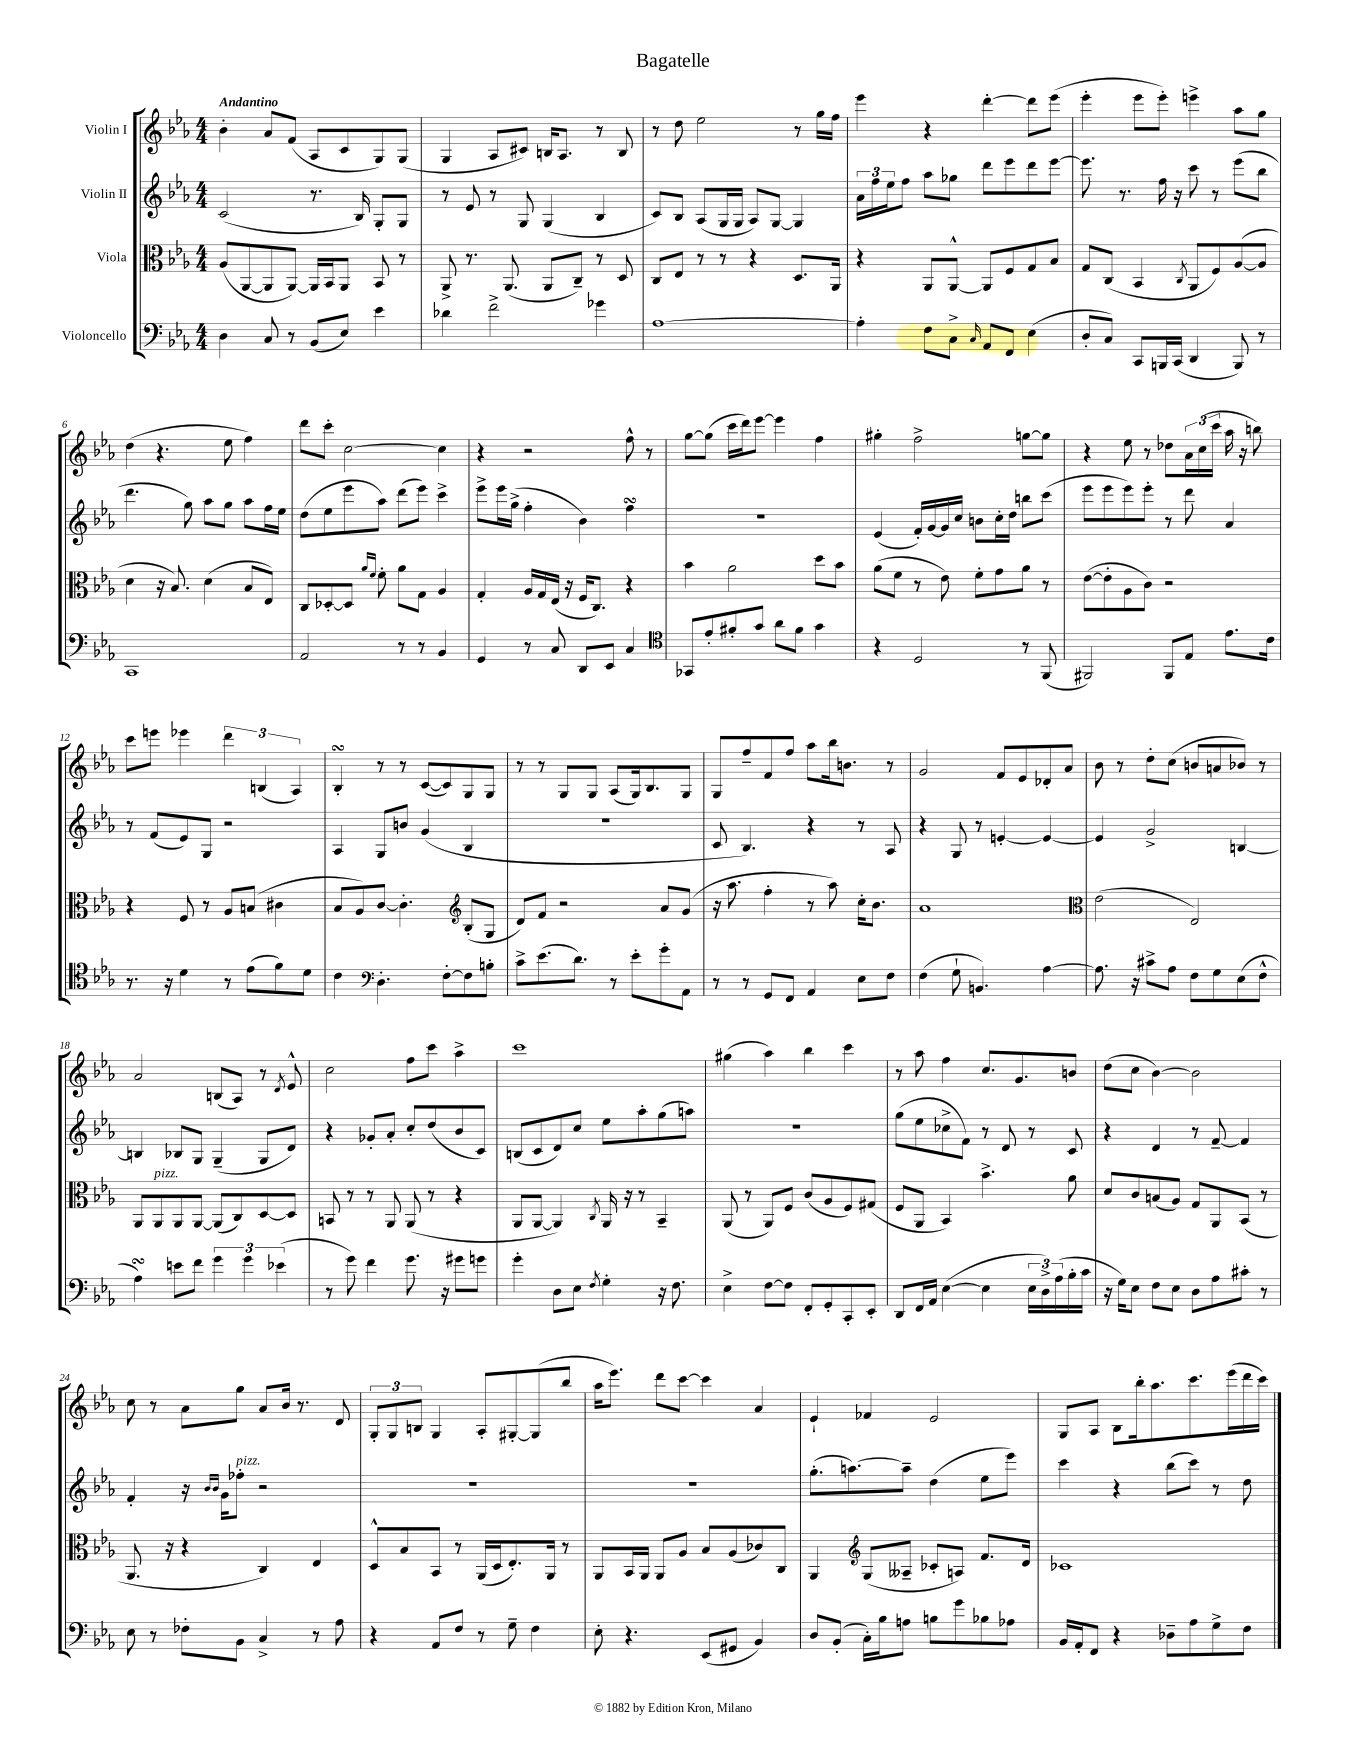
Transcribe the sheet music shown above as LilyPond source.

\header { title = "Bagatelle" }
<<
\new StaffGroup <<
\new Staff = "s0" \with { instrumentName = "Violin I" } {
    \clef treble \key ees \major \numericTimeSignature \time 4/4 \tempo "Andantino"
    bes'4-. aes'8 f'8( aes8 c'8 g8) g8( |
    g4 aes8 cis'8) b16 aes8. r8 b8 |
    r8 d''8 ees''2 r8 g''16 f''16 |
    ees'''4 r4 d'''4~-. d'''8 ees'''8( |
    ees'''4-. ees'''8 ees'''8-.) e'''4-> aes''8 g''8 |
    d''4( r4. ees''8 f''4) |
    d'''8 c'''8-. c''2~ c''4 |
    r4 r2 f''8-^ r8 |
    g''8~ g''8( c'''16 d'''16) ees'''8~ ees'''4 f''4 |
    gis''4-. f''2-> g''8~ g''8 |
    r4 ees''8 r8 des''8 \tuplet 3/2 { aes'16 c''16( c'''16 } aes''16 r16 b''8) |
    c'''8 e'''8 ees'''4 \tuplet 3/2 { d'''4 b4( aes4) } |
    bes4-.\turn r8 r8 c'8~( c'8) g8 g8 |
    r8 r8 g8 g8 aes8( g16) bes8. g8 |
    g8 f''8-- f'8 f''8 aes''8 bes''16 b'8. r8 |
    g'2 f'8 ees'8 des'8-. aes'8 |
    bes'8 r8 d''8-. c''8( b'8 a'8 bes'8) r8 |
    aes'2 b8( aes8) r8 \acciaccatura { d'8 } ees'8-^ |
    c''2 f''8 c'''8 aes''4-> |
    c'''1 |
    gis''4( aes''4) bes''4 c'''4 |
    r8 aes''8 f''4 c''8. g'8. b'8 |
    d''8( c''8 bes'4~) bes'2 |
    c''8 r8 aes'8 g''8 aes'8 bes'16 r8. d'8 |
    \tuplet 3/2 { g8-. g8 b8 } g4 aes8-. gis8~-. gis8( bes''8 |
    aes''16 ees'''8.) d'''8 c'''8~ c'''4 aes'4 |
    ees'4-! fes'4 ees'2 |
    g8 aes8 bes8 bes''16-. aes''8. c'''8. ees'''16( d'''16 c'''16) \bar "|." |
}
\new Staff = "s1" \with { instrumentName = "Violin II" } {
    \clef treble \key ees \major \numericTimeSignature \time 4/4
    c'2( r8. bes16) g8-. g8 |
    r8 ees'8 r8 g8 g4( bes4 |
    c'8) bes8 aes8( g16 g16 aes8) g8~ g4 |
    \tuplet 3/2 { aes'16 f''16 ees''16 } f''8 aes''8 ges''8 d'''8 ees'''8 d'''8 ees'''8~ |
    ees'''8. r8. f''16 r16 c'''8 r8 ees'''8( bes''8 |
    d'''4. g''8) aes''8 g''8 aes''8 f''16 ees''16 |
    d''8( ees''8 ees'''8 aes''8) d'''8( ees'''8) c'''4-> |
    ees'''8-> ees'''16 g''16->( f''4-. bes'4) f''4\turn |
    R1 |
    ees'4( f'16-.) g'16~ g'16 c''16 b'8 c''16-. d''16 b''8 c'''8( |
    ees'''8 ees'''8 ees'''8) ees'''8-. r8 d'''8 aes'4 |
    r8 f'8( ees'8) g8 r2 |
    aes4 g8 b'8 g'4( bes4 |
    R1 |
    c'8 bes4.) r4 r8 aes8 |
    r4 g8 r8 e'4~-. e'4~ |
    e'4 g'2-> b4~ |
    b4 bes8 g8 g4--( g8 d'8) |
    r4 ges'8-. aes'8-. c''8-. d''8( bes'8 c'8) |
    b8( c'8 d'8) c''8 ees''8 aes''8-. g''8( a''8) |
    R1 |
    g''8( ees''8 ces''8-> f'8) r8 d'8 r8 c'8 |
    r4 d'4 r8 f'8~-- f'4 |
    f'4-. r16 \grace { bes'16 bes'16 } g'16 fes''8-.^\markup { \italic "pizz." } r2 |
    R1 |
    R1 |
    g''8.-.( a''8.~) a''8-- d''4( ees''8 ees'''8) |
    c'''4 r4 bes''8( c'''8) r8 d''8 \bar "|." |
}
\new Staff = "s2" \with { instrumentName = "Viola" } {
    \clef alto \key ees \major \numericTimeSignature \time 4/4
    aes8( aes,8~ aes,8 aes,8~) aes,16 bes,16 aes,8 bes,8 r8 |
    aes,8-> r8. aes,8.( aes,8 c8--) r8 d8 |
    c8 ees8 r8 r8 r4 d8. aes,16 |
    r4 aes,8 aes,8~-^ aes,8 f8 g8 bes8 |
    g8 c8( bes,4 \acciaccatura { c8 } aes,8 f8) aes8~( aes8 |
    d'4 r16 bes8.) d'4( bes8 ees8) |
    c8 des8~-. des8 \grace { aes'16 f'16 } f'8-. aes'8 g8 aes4 |
    g4-. aes16 g16 ees16( r16 f16 c8.) r4 |
    bes'4 aes'2 d''8 bes'8 |
    aes'8( f'8 r8 ees'8) f'8-. g'8 aes'8 r8 |
    ees'8~( ees'8-. aes8 c'8) r2 |
    r4 f8 r8 aes8 b8( cis'4 |
    bes8 aes8) c'8~ c'4.-. \clef treble bes8-.( g8 |
    d'8) f'8 r2 aes'8 g'8( |
    r16 aes''8. f''4-. r8 aes''8) c''16-. bes'8. |
    aes'1 |
    \clef alto ees'2( ees2) |
    aes,8 aes,8^\markup { \italic "pizz." } aes,8 aes,8~ aes,8( c8) d8~ d8 |
    b,8 r8 r8 aes,8 aes,8( r8 r4 |
    aes,8 aes,8~ aes,4) \acciaccatura { c8 } aes,16 r16 r8 bes,4-- |
    aes,8( r8 aes,8) f8 c'8( aes8 f8) gis8( |
    f8 aes,8 bes,4) bes'4.-> aes'8 |
    d'8 c'8 b8( aes8) g8 aes,8 bes,8( r8 |
    aes,8. r16 r4 c4) ees4 |
    d8-^ bes8 bes,8 r8 aes,16( d16 ees8.-.) aes,16 r8 |
    aes,8 bes,16 aes,16 aes,8 aes8 bes8 aes8( ces'8) c8 |
    aes,4 \clef treble g8( aeses8-- ces'8-. a8) f'8. d'16 |
    ces'1 \bar "|." |
}
\new Staff = "s3" \with { instrumentName = "Violoncello" } {
    \clef bass \key ees \major \numericTimeSignature \time 4/4
    d4 c8 r8 bes,8( ees8) ees'4 |
    des'4 f'2-> ges'4 |
    aes1~ |
    aes4-. f8 c8-> \grace { c16 } aes,8 f,8 ees4( |
    d8-. c8) c,8 b,,16 c,16( d,4 b,,8) r8 |
    c,1 |
    aes,2 r8 r8 bes,4 |
    g,4 r8 c8 d,8 ees,8 c4 |
    \clef tenor ges,8 ees'8-. fis'8-. g'8 aes'8 fis'8 g'4 |
    r4 d2 r8 f,8( |
    fis,2) fis,8 ees8 ees'8. c'16 |
    r8. r16 d'4 r8 ees'8( f'8) d'8 |
    c'4 \clef bass d4.-. f8~-. f8 b8-. |
    c'8-> ees'8.( d'8.) r8 ees'8-. g'8-. aes,8 |
    r8 r8 g,8 f,8 aes,4 ees8 f8 |
    f4( g8-! b,4.) aes4~ |
    aes8. r16 cis'8-> aes8 f8 g8 ees8( f8-^ |
    aes4\turn) e'8 f'8 \tuplet 3/2 { g'4 g'4 ees'4( } |
    r8 g'8) f'4 g'8. r16 gis'8 g'8 |
    g'4-. d8 ees8 \acciaccatura { f8 } g4-. r16 f8. |
    ees4-> f8~ f8 f,8-. g,8-. c,8-. ees,8-. |
    d,8 f,16 aes,16 ees4~( ees4 \tuplet 3/2 { ees16 d16->) aes16( } bes16-. c'16 |
    r16 g16) ees8 f8 ees8 d8 aes8 cis'8-. r8 |
    ees8 r8 fes8-. bes,8 c4-> r8 aes8 |
    r4 aes,8 f8 r8 g8-- f4 |
    ees8-. r4. ees,8( gis,8 bes,4) |
    d8 bes,8-.( c16-.) bes16 a8 b8 g'8 bes8 aes8 |
    bes,16 aes,16-. f,8 r4 des8-- aes8 g8-> f8 \bar "|." |
}
>>
>>
